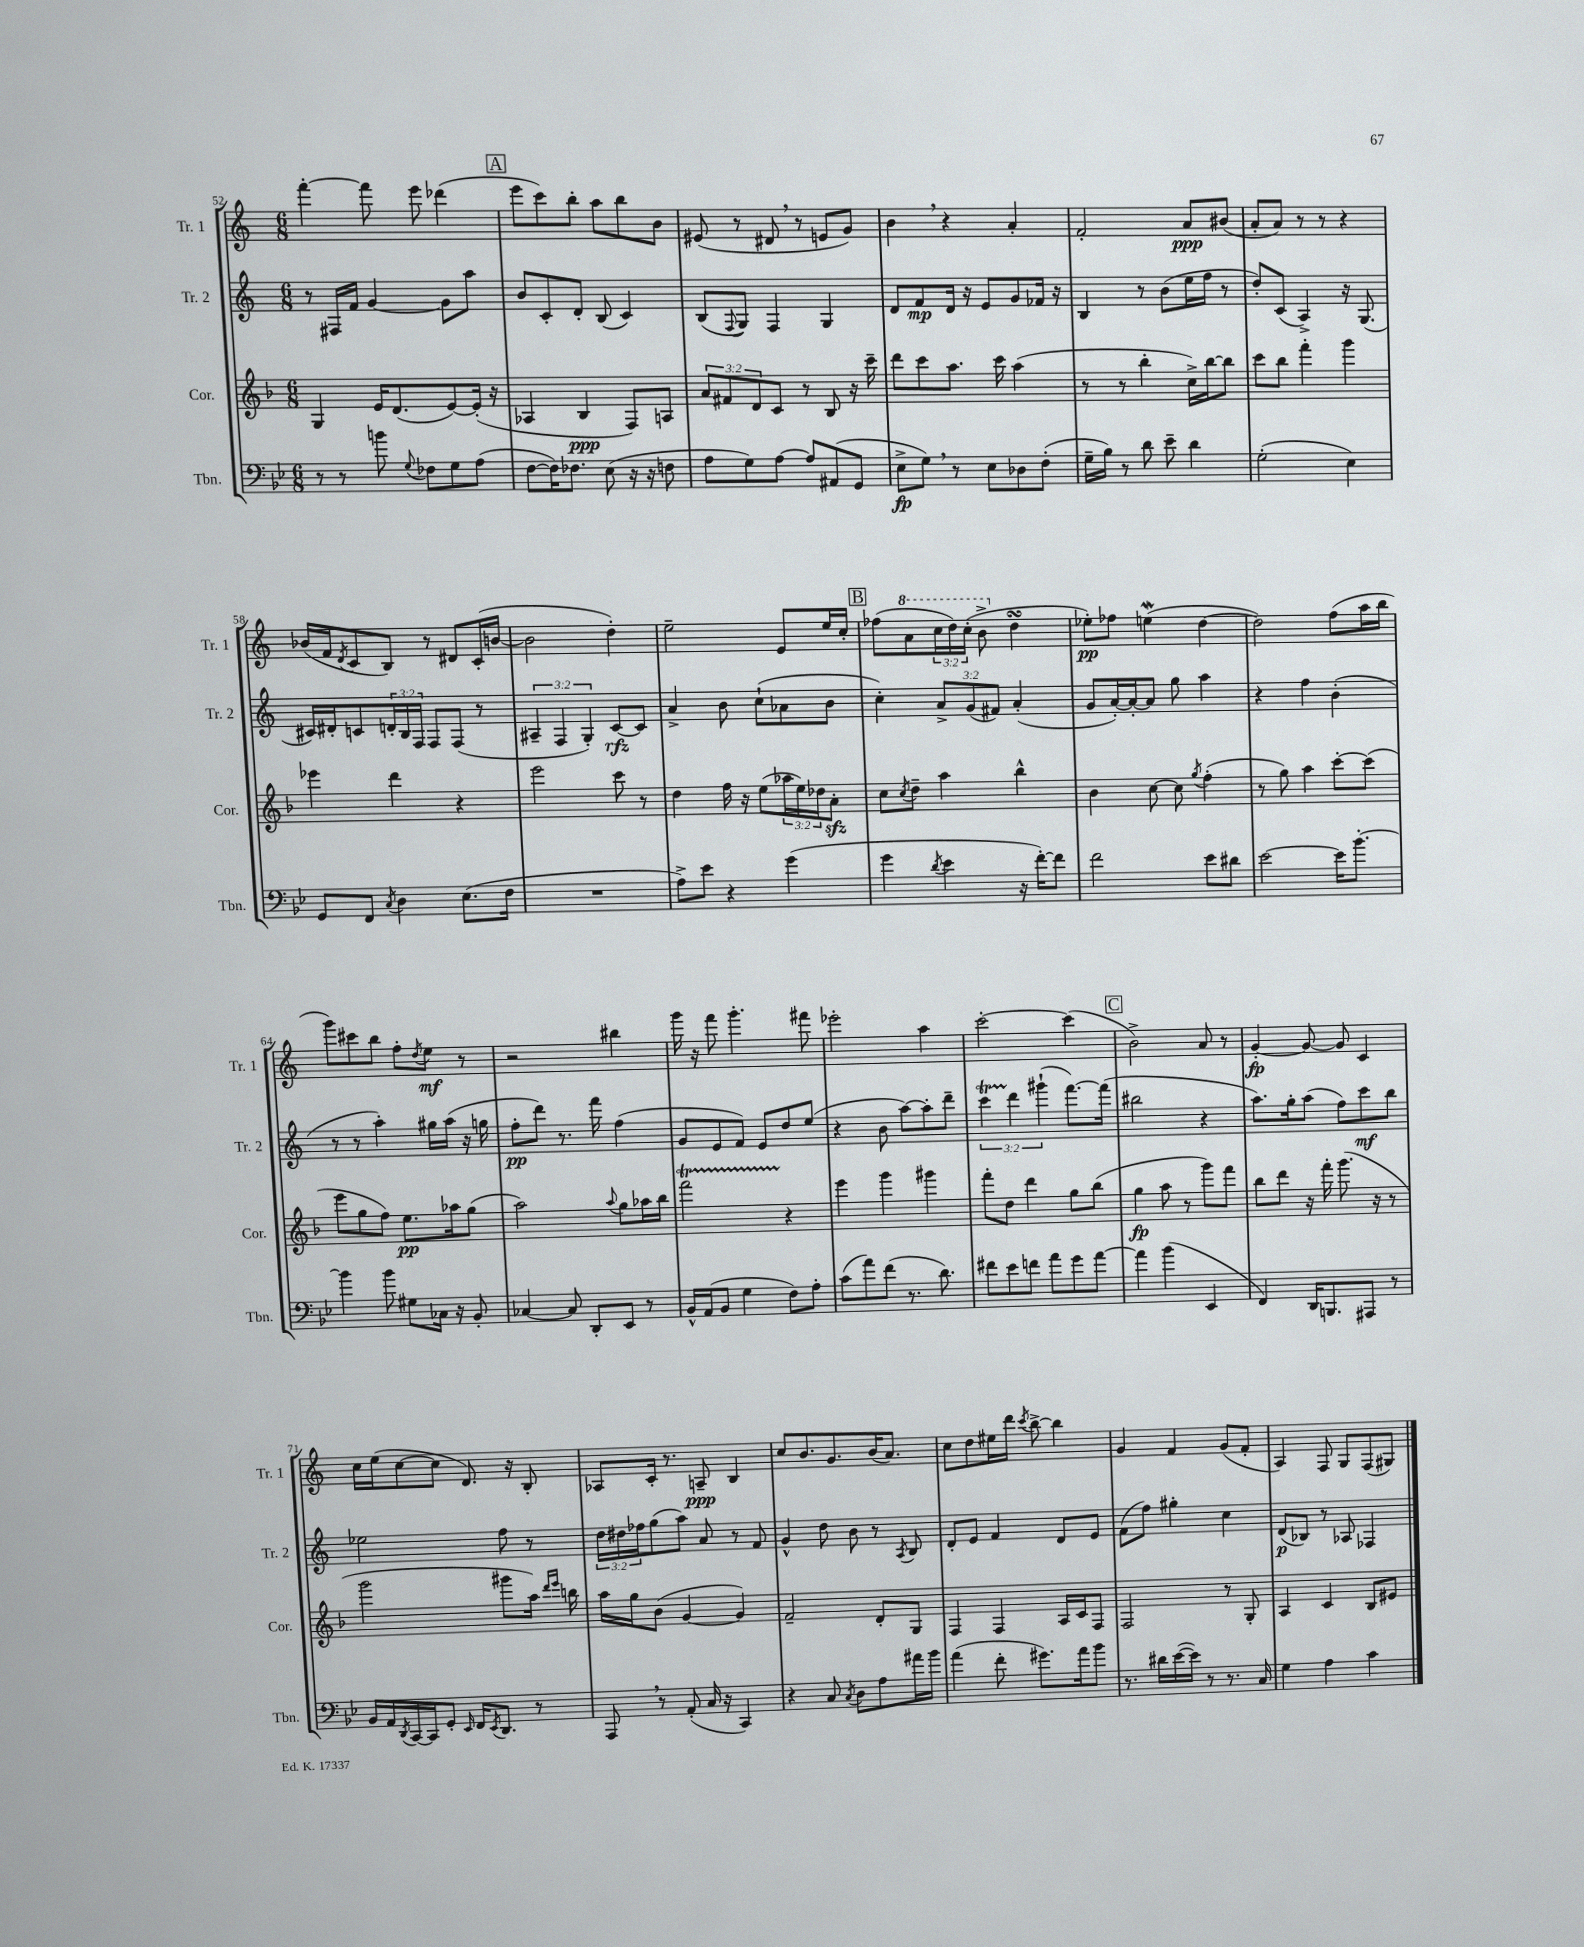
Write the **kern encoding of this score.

**kern	**dynam	**kern	**dynam	**kern	**dynam	**kern	**dynam
*part4	*part4	*part3	*part3	*part2	*part2	*part1	*part1
*staff4	*staff4	*staff3	*staff3	*staff2	*staff2	*staff1	*staff1
*I"Tbn.	*	*I"Cor.	*	*I"Tr. 2	*	*I"Tr. 1	*
*I'Tbn.	*	*I'Cor.	*	*I'Tr. 2	*	*I'Tr. 1	*
*clefF4	*	*clefG2	*	*clefG2	*	*clefG2	*
*k[b-e-]	*	*k[b-]	*	*k[]	*	*k[]	*
*M6/8	*	*M6/8	*	*M6/8	*	*M6/8	*
=52	=52	=52	=52	=52	=52	=52	=52
8r	.	4G/	.	8r	.	[4fff'\	.
8r	.	.	.	16F#X/LL	.	.	.
.	.	.	.	16f/JJ	.	.	.
8bn\	.	16e/KL	.	[4g/	.	8fff\]	.
.	.	(8.d/	.	.	.	.	.
8qqG/	.	.	.	.	.	.	.
8F-X\L	.	.	.	.	.	8eee\	.
8G\	.	[8e/)	.	8g\L]	.	(4ddd-X\	.
(8A\J	.	(16e'/Jk]	.	8aa\J	.	.	.
.	.	16r	.	.	.	.	.
!!LO:REH:place=s1:t=A
=53	=53	=53	=53	=53	=53	=53	=53
[8F\L	.	4A-X/	.	8b/L	.	8eee\L	.
16F\K])	.	.	.	8c'/	.	8ccc\)	.
8.F-X\J	.	.	.	.	.	.	.
.	.	4B-/	ppp	8d'/J	.	8bb'\J	.
(8E-\	.	.	.	(8B/	.	8aa\L	.
16r	.	8F/L)	.	4c/)	.	8bb\	.
16r	.	.	.	.	.	.	.
8Fn\	.	8An/J	.	.	.	8b\J	.
=54	=54	=54	=54	=54	=54	=54	=54
8A\L	.	12a/L	.	(8B/L	.	(8e#X/	.
.	.	12f#X/	.	.	.	.	.
.	.	.	.	8qqF/	.	.	.
8G\)	.	.	.	8G/J)	.	8r	.
.	.	12d/	.	.	.	.	.
[8A\J	.	8c/J	.	4F/	.	8d#X,/	.
8A/L]	.	8r	.	.	.	8r	.
(8AA#X/	.	8B-/	.	4G/	.	8en/L	.
8GG/J	.	16r	.	.	.	8g/J)	.
.	.	16ccc~\	.	.	.	.	.
=55	=55	=55	=55	=55	=55	=55	=55
8E-^\L	fp	8ddd\L	.	8d/L	.	4b,\	.
8G,\J)	.	8ccc\	.	8f/	mp	.	.
8r	.	8.aa\J	.	16d/Jk	.	4r	.
.	.	.	.	16r	.	.	.
8E-\L	.	.	.	8e/L	.	.	.
.	.	16ccc\	.	.	.	.	.
8D-X\	.	(4aa\	.	8g/	.	4a'/	.
(8F'\J	.	.	.	16f-X/Jk	.	.	.
.	.	.	.	16r	.	.	.
=56	=56	=56	=56	=56	=56	=56	=56
16G~\LL	.	8r	.	4B/	.	2f'/	.
16B-\JJ)	.	.	.	.	.	.	.
8r	.	8r	.	.	.	.	.
8d\	.	4bb-'\	.	8r	.	.	.
8e-~\	.	.	.	(8b\L	.	.	.
4d\	.	16cc^\LL)	.	16ee\L	.	8a/L	ppp
.	.	[16bb-\J	.	16ff\JJ	.	.	.
.	.	8bb-\J]	.	8r	.	(8b#X/J	.
=57	=57	=57	=57	=57	=57	=57	=57
(2G'\	.	8ccc\L	.	8dd'/L)	.	8a'/L	.
.	.	8bb-\J	.	(8c/J	.	8a/J)	.
.	.	4fff'\	.	4A^/)	.	8r	.
.	.	.	.	.	.	8r	.
4E-\)	.	4ggg\	.	16r	.	4r	.
.	.	.	.	(8.G/	.	.	.
!!LO:LB:g=z
=58	=58	=58	=58	=58	=58	=58	=58
8GG/L	.	4eee-X\	.	16c#X/LL)	.	(16b-X/LL	.
.	.	.	.	16d#X'/J	.	16f/J	.
.	.	.	.	.	.	8qd/	.
8FF/J	.	.	.	8cn/	.	8c/	.
8qC/	.	.	.	.	.	.	.
4D\	.	4ddd\	.	24dn'/L	.	8B/J)	.
.	.	.	.	24B/	.	.	.
.	.	.	.	24F/JJ	.	.	.
.	.	.	.	8F/L	.	8r	.
(8.E-\L	.	4r	.	(8F/J	.	8d#X/L	.
.	.	.	.	8r	.	(16c'/L	.
16F\Jk	.	.	.	.	.	[16bn/JJ	.
=59	=59	=59	=59	=59	=59	=59	=59
2.r	.	2eee\	.	6A#X~/	.	2b\]	.
.	.	.	.	6F/	.	.	.
.	.	.	.	6G'/)	.	.	.
.	.	8ccc\	.	[8c/L	rfz	4dd'\)	.
.	.	8r	.	8c/J]	.	.	.
=60	=60	=60	=60	=60	=60	=60	=60
8A^\L)	.	4dd\	.	4a^/	.	2ee~\	.
8e-\J	.	.	.	.	.	.	.
4r	.	16ff\	.	8b\	.	.	.
.	.	16r	.	.	.	.	.
.	.	(8ee\L	.	(8cc`\L	.	.	.
(4g\	.	24aa-X\L	.	8a-X\	.	8e/L	.
.	.	24ee\)	.	.	.	.	.
.	.	24dd-X\J	.	.	.	.	.
.	.	8azz'\J	.	8b\J	.	16ee/L	.
.	.	.	.	.	.	16cc'/JJ	.
!!LO:REH:place=s1:t=B
=61	=61	=61	=61	=61	=61	=61	=61
4g\	.	8cc\L	.	4cc'\)	.	(8ff-X\L	.
.	.	8qcc/	.	.	.	.	.
*	*	*	*	*	*	*8va	*
.	.	8dd~\J	.	.	.	8aa\	.
8qd/	.	.	.	.	.	.	.
4e-\	.	4aa\	.	12a^/L	.	24ccc\L	.
.	.	.	.	.	.	24ddd\)	.
.	.	.	.	(12g/	.	(24ccc'\JJ	.
.	.	.	.	.	.	8bb^\	.
.	.	.	.	12f#X/J)	.	.	.
*	*	*	*	*	*	*X8va	*
16r	.	4bb-^^\	.	(4a'/	.	4ddsSSS\	.
[16f'\KL)	.	.	.	.	.	.	.
8f\J]	.	.	.	.	.	.	.
=62	=62	=62	=62	=62	=62	=62	=62
2f\	.	4b-\	.	8g/L	.	8ee-X'\L)	pp
.	.	.	.	[16a'/L)	.	8ff-X\J	.
.	.	.	.	16a'/J_	.	.	.
.	.	[8cc\	.	8a/J]	.	(4eenW\	.
.	.	8cc\]	.	8gg\	.	.	.
.	.	8qgg/	.	.	.	.	.
8e-\L	.	(4ff'\	.	4aa\	.	[4dd\	.
8d#X\J	.	.	.	.	.	.	.
=63	=63	=63	=63	=63	=63	=63	=63
[2e-\	.	8r	.	4r	.	2dd\])	.
.	.	8gg\)	.	.	.	.	.
.	.	4aa\	.	4ff\	.	.	.
16e-\KL]	.	[8ccc'\L	.	(4b'\	.	(8ff\L	.
[8.b-'\J	.	.	.	.	.	.	.
.	.	(8ccc\J]	.	.	.	16aa\L	.
.	.	.	.	.	.	16bb\JJ	.
!!LO:LB:g=z
=64	=64	=64	=64	=64	=64	=64	=64
4b-\]	.	8eee\L	.	8r	.	8ggg\L)	.
.	.	8gg\	.	8r	.	8ccc#X\	.
8b-\	.	8ff\J)	.	4aa'\)	.	8bb\J	.
8G#X\L	.	8.ee\L	pp	.	.	8ff'\L	.
.	.	.	.	.	.	8qdd/	.
16C-X\Jk	.	.	.	16gg#X\LL	.	8ee\J	mf
16r	.	16aa-X\k	.	(16aa\JJ	.	.	.
8BB-'/	.	(8gg\J	.	16r	.	8r	.
.	.	.	.	16ggn\	.	.	.
=65	=65	=65	=65	=65	=65	=65	=65
[4C-X/	.	2aa\)	.	8ff'\L	pp	2r	.
.	.	.	.	8ddd\J)	.	.	.
8C-/]	.	.	.	8.r	.	.	.
8DD'/L	.	.	.	.	.	.	.
.	.	.	.	16fff\	.	.	.
.	.	8qqaa/	.	.	.	.	.
8EE-/J	.	8gg\L	.	(4ff\	.	4bb#X\	.
8r	.	16aa-X\L	.	.	.	.	.
.	.	16bb-\JJ	.	.	.	.	.
=66	=66	=66	=66	=66	=66	=66	=66
16BB-^^/LL	.	2fffT\	.	8g/L	.	16ggg\	.
(16AA/J	.	.	.	.	.	16r	.
8BB-/J	.	.	.	8e/	.	8fff\	.
4G\	.	.	.	8f/J)	.	4.ggg'\	.
.	.	.	.	8e/L	.	.	.
8F\L)	.	4r	.	8dd/	.	.	.
8A'\J	.	.	.	(8ee/J	.	8fff#X\	.
=67	=67	=67	=67	=67	=67	=67	=67
(8c\L	.	4eee\	.	4r	.	2eee-X'\	.
8a\)	.	.	.	.	.	.	.
(8f\J	.	4ggg\	.	8b\	.	.	.
8.r	.	.	.	[8aa\L)	.	.	.
.	.	4ggg#X\	.	8aa'\]	.	4aa\	.
8.d\)	.	.	.	.	.	.	.
.	.	.	.	8ddd~\J	.	.	.
=68	=68	=68	=68	=68	=68	=68	=68
8f#X\L	.	8fff'\L	.	6cccT\	.	[2ccc'\	.
8e-\	.	8dd\J	.	.	.	.	.
.	.	.	.	6ddd\	.	.	.
8fn\J	.	4ddd\	.	.	.	.	.
.	.	.	.	(6ggg#X`\	.	.	.
8a\L	.	.	.	.	.	.	.
8g\	.	8gg\L	.	[8.fff\L)	.	(4ccc\]	.
[8a\J	.	(8bb-\J	.	.	.	.	.
.	.	.	.	(16fff\Jk]	.	.	.
!!LO:REH:place=s1:t=C
=69	=69	=69	=69	=69	=69	=69	=69
4a\]	.	4gg\	fp	2bb#X\	.	2b^\)	.
(4b-\	.	8aa\	.	.	.	.	.
.	.	8r	.	.	.	.	.
4EE-/	.	8ggg\L)	.	4r	.	8a/	.
.	.	8fff\J	.	.	.	8r	.
=70	=70	=70	=70	=70	=70	=70	=70
4FF/)	.	8bb-\L	.	8.aa\L)	.	[4g'/	fp
.	.	8ddd\J	.	.	.	.	.
.	.	.	.	16gg'\k	.	.	.
16DD/KL	.	16r	.	(8aa\J	.	8g/_	.
8.BBBn/	.	16fff'\	.	.	.	.	.
.	.	(8.ggg\	.	8ff\L)	.	8g/]	.
8AAA#X/J	.	.	.	8ccc\	mf	4c/	.
.	.	16r	.	.	.	.	.
8r	.	8r	.	8bb\J	.	.	.
!!LO:LB:g=z
=71	=71	=71	=71	=71	=71	=71	=71
16BB-/LL	.	2ggg\	.	2ee-X\	.	16cc\LL	.
16AA/	.	.	.	.	.	(16ee\J	.
8qDD/	.	.	.	.	.	.	.
[16CC/	.	.	.	.	.	[8cc\	.
16CC/J]	.	.	.	.	.	.	.
8GG'/J	.	.	.	.	.	8cc\J]	.
16qqEE-/	.	.	.	.	.	.	.
16FF/KL	.	.	.	.	.	8.d/)	.
8qEE-/	.	.	.	.	.	.	.
8.DD/J	.	.	.	.	.	.	.
.	.	8ggg#X\L	.	8ff\	.	.	.
.	.	.	.	.	.	16r	.
8r	.	16aa\Jk)	.	8r	.	8B'/	.
.	.	16qqddd/LL	.	.	.	.	.
.	.	16qqeee/JJ	.	.	.	.	.
.	.	16bbn\	.	.	.	.	.
=72	=72	=72	=72	=72	=72	=72	=72
8AAA,/	.	16aa\LL	.	24dd\LL	.	8A-X/L	.
.	.	.	.	24dd#X\	.	.	.
.	.	16gg\J	.	.	.	.	.
.	.	.	.	24ff-X\J	.	.	.
8r	.	(8b-\J	.	(8gg\	.	16c'/Jk	.
.	.	.	.	.	.	8.r	.
(8AA'/	.	[4g/	.	8aa\J)	.	.	.
16C/	.	.	.	8a/	.	8An~/	ppp
16r	.	.	.	.	.	.	.
4CC/)	.	4g/])	.	8r	.	4B/	.
.	.	.	.	8f/	.	.	.
=73	=73	=73	=73	=73	=73	=73	=73
4r	.	2f~/	.	4g^^/	.	8cc/L	.
.	.	.	.	.	.	8.b/	.
8C/	.	.	.	8dd\	.	.	.
.	.	.	.	.	.	8.g/	.
8qC/	.	.	.	.	.	.	.
8D\L	.	.	.	8b\	.	.	.
8A\	.	8d'/L	.	8r	.	(16b/K	.
.	.	.	.	.	.	8.a/J)	.
.	.	.	.	8qA/	.	.	.
16a#X\L	.	8G/J	.	8B/	.	.	.
16b-\JJ	.	.	.	.	.	.	.
=74	=74	=74	=74	=74	=74	=74	=74
(4a\	.	4F/	.	8d'/L	.	8cc\L	.
.	.	.	.	8e/J	.	8dd\	.
8f'\	.	4F/	.	4f/	.	16ee#X\L	.
.	.	.	.	.	.	16ddd\JJ	.
.	.	.	.	.	.	8qccc/	.
8.g#X\L)	.	.	.	.	.	[8bb^\	.
.	.	16A/LL	.	8d/L	.	4bb\]	.
16a\k	.	16c/J	.	.	.	.	.
8b-\J	.	8F/J	.	8e/J	.	.	.
=75	=75	=75	=75	=75	=75	=75	=75
8.r	.	2F/	.	(8f\L	.	4g/	.
.	.	.	.	8ff\J)	.	.	.
16d#X\LL	.	.	.	.	.	.	.
([16e-\	.	.	.	4gg#X'\	.	4f/	.
16e-\JJ])	.	.	.	.	.	.	.
8r	.	.	.	.	.	.	.
8.r	.	8r	.	4cc\	.	(8g/L	.
.	.	8G'/	.	.	.	8f'/J	.
16C/	.	.	.	.	.	.	.
=76	=76	=76	=76	=76	=76	=76	=76
4G\	.	4A/	.	(8d/L	p	4A/)	.
.	.	.	.	8B-X/J)	.	.	.
4A\	.	4c/	.	8r	.	8F/	.
.	.	.	.	8A-X/	.	8G/L	.
4c\	.	8B-/L	.	4F-X/	.	(8F/	.
.	.	8e#X/J	.	.	.	8G#X/J)	.
==	==	==	==	==	==	==	==
*-	*-	*-	*-	*-	*-	*-	*-
